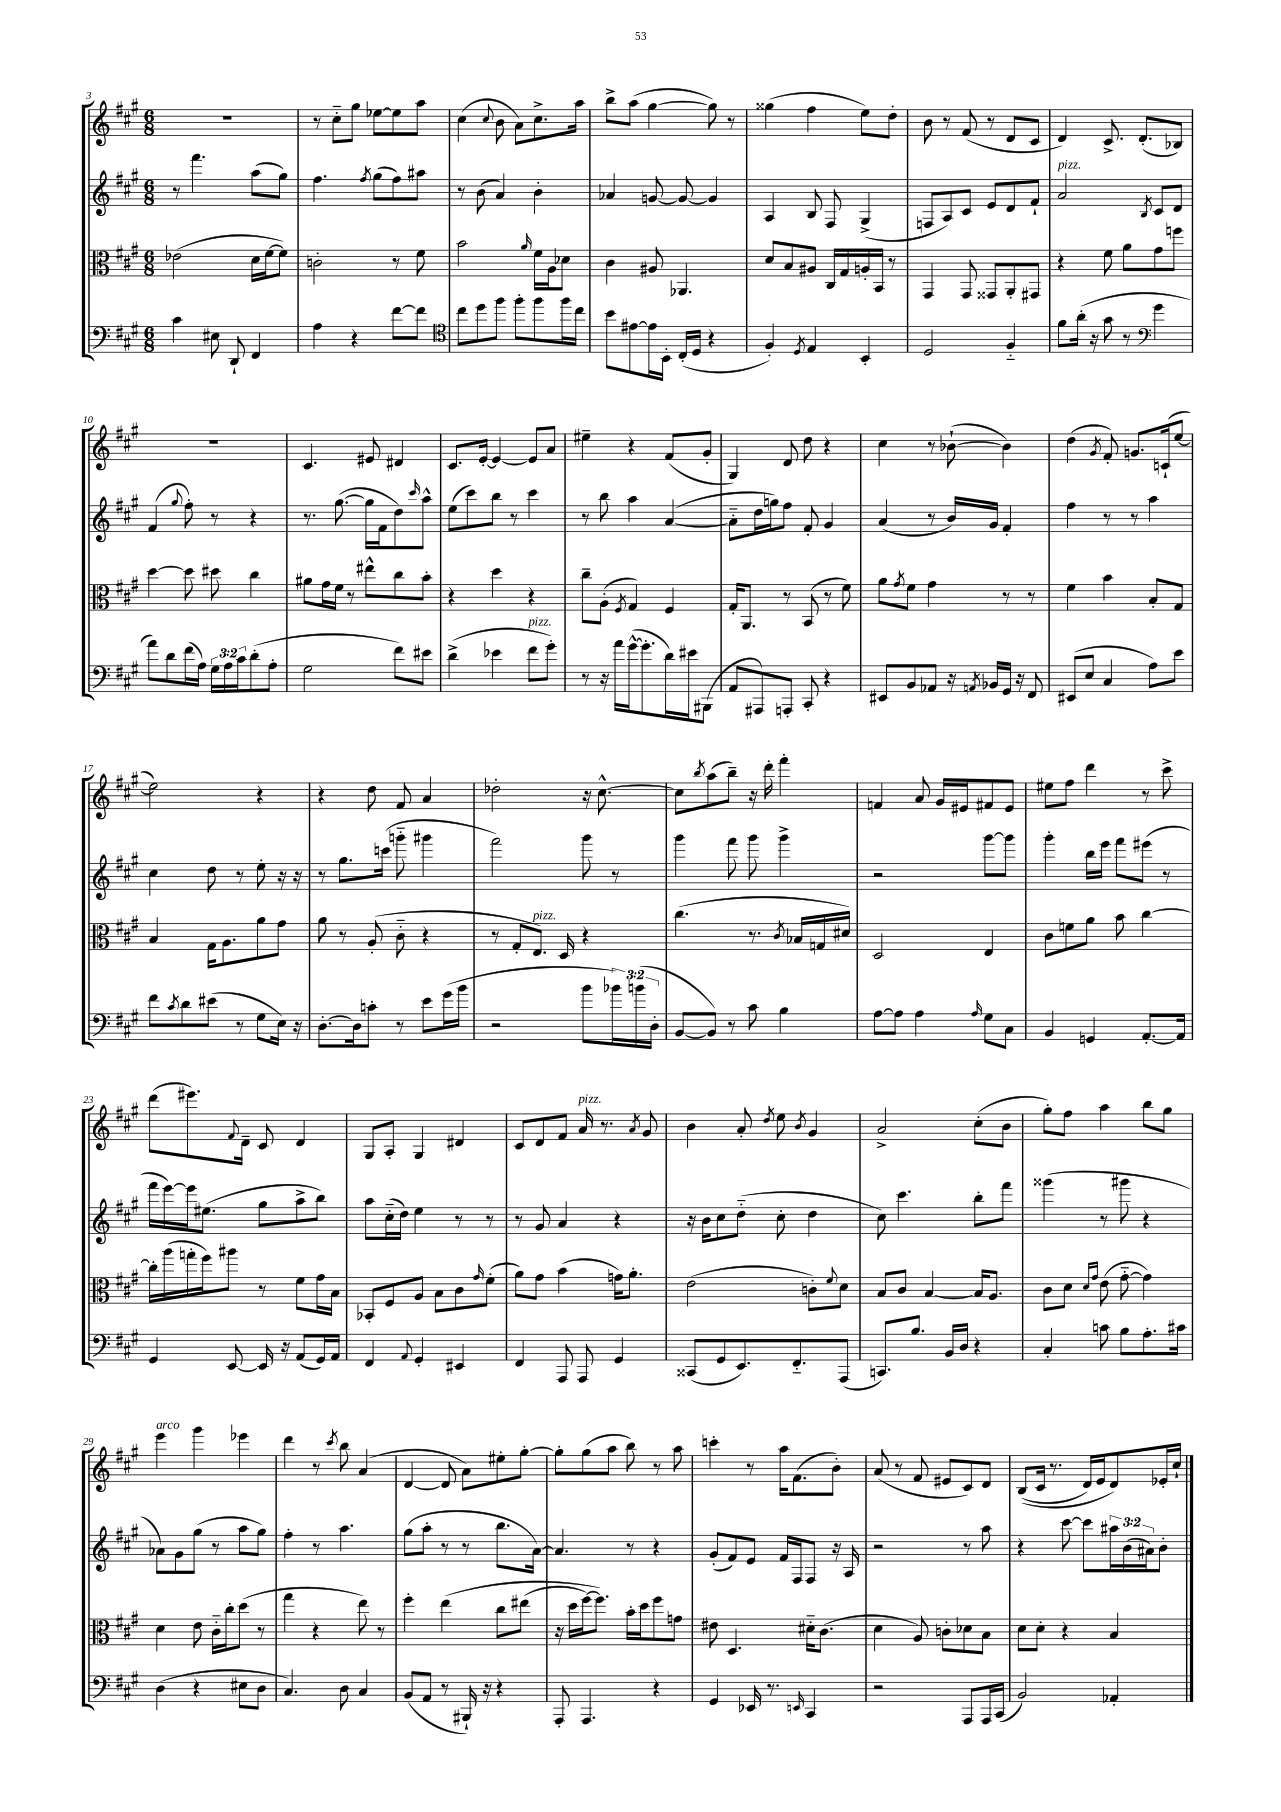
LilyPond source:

<<
\new StaffGroup <<
\new Staff = "s0" {
    \clef treble \key a \major \numericTimeSignature \time 6/8
    R2. |
    r8 cis''8-_ gis''8 ees''8~ ees''8 a''8 |
    cis''4( \appoggiatura { cis''8 } b'8 a'8) cis''8.-> a''16 |
    b''8-> a''8( gis''4~ gis''8) r8 |
    gisis''4( fis''4 e''8) d''8-. |
    b'8 r8 fis'8( r8 d'8 cis'8 |
    d'4) cis'8.-> d'8.-.( bes8) |
    R2. |
    cis'4. eis'8 dis'4 |
    cis'8. e'16~-. e'4~ e'8 a'8 |
    eis''4-- r4 fis'8( gis'8-. |
    gis4) d'8 d''8 r4 |
    cis''4 r8 bes'8~-!( bes'4) |
    d''4( \acciaccatura { gis'8 } fis'8-.) g'8. c'16-!( e''8~ |
    e''2) r4 |
    r4 d''8 fis'8 a'4 |
    des''2-. r16 cis''8.~-^ |
    cis''8 \acciaccatura { b''8 } a''8( b''8--) r16 d'''16-. fis'''4-. |
    f'4 a'8 gis'16 eis'16 fis'8 eis'8 |
    eis''8 fis''8 d'''4 r8 cis'''8-> |
    d'''8( eis'''8.) \appoggiatura { fis'8 } d'16-- cis'8 d'4 |
    gis8 a8-. gis4 dis'4 |
    cis'8 d'8 fis'8 a'16^\markup { \italic "pizz." } r8. \acciaccatura { a'8 } gis'8 |
    b'4 a'8-. \acciaccatura { d''8 } e''8 \acciaccatura { b'8 } gis'4 |
    a'2-> cis''8-.( b'8 |
    gis''8-.) fis''8 a''4 b''8 gis''8 |
    e'''4^\markup { \italic "arco" } gis'''4 ees'''4 |
    d'''4 r8 \acciaccatura { cis'''8 } b''8 a'4( |
    d'4~ d'8 a'8) eis''8-. gis''8~-. |
    gis''8-. gis''8( a''8 b''8) r8 a''8 |
    c'''4-. r8 a''16 fis'8.( b'8-.) |
    a'8( r8 fis'8 eis'8 cis'8) d'8 |
    b8(\( cis'16 r8. d'16) e'16 d'8\) ees'16-. cis''16-! \bar "|." |
}
\new Staff = "s1" {
    \clef treble \key a \major \numericTimeSignature \time 6/8 \override Staff.TupletNumber.text = #tuplet-number::calc-fraction-text
    r8 fis'''4. a''8( gis''8) |
    fis''4. \acciaccatura { fis''8 } gis''8( fis''8) ais''8 |
    r8 b'8( a'4) b'4-. |
    aes'4 g'8~ g'8~ g'4 |
    a4 b8 fis8 gis4->( |
    f8 a8) cis'8 e'8 d'8 fis'8-! |
    a'2^\markup { \italic "pizz." } \acciaccatura { b8 } cis'8 d'8 |
    fis'4( \appoggiatura { gis''8 } fis''8-.) r8 r4 |
    r8. gis''8.~( gis''16 fis'16 d''8) \grace { cis'''16 } a''8-^ |
    e''8( cis'''8) b''8 r8 cis'''4 |
    r8 b''8 a''4 a'4~( |
    a'8-_ d''16 g''16) fis''8 fis'8-. gis'4 |
    a'4( r8 b'16) gis'16 fis'4-. |
    fis''4 r8 r8 a''4 |
    cis''4 d''8 r8 e''8-. r16 r16 |
    r8 gis''8. c'''16( g'''8-_ gis'''4 |
    fis'''2) gis'''8 r8 |
    gis'''4 fis'''8 gis'''8 gis'''4-> |
    r2 gis'''8~ gis'''8 |
    gis'''4-. b''16 e'''16 fis'''8 eis'''8( r8 |
    fis'''16 e'''16~) e'''16 eis''8.( gis''8 a''8-> b''8) |
    a''8 cis''16-_( d''16) e''4 r8 r8 |
    r8 gis'8 a'4 r4 |
    r16 b'16 cis''8 d''8-_( cis''8-. d''4 |
    cis''8) cis'''4. b''8-. fis'''8 |
    gisis'''4( r8 gis'''8 r4 |
    aes'8) gis'8 gis''8( r8 a''8 gis''8) |
    fis''4-. r8 a''4. |
    gis''8( a''8-. r8 r8 b''8. a'16~) |
    a'4. r8 r4 |
    gis'8-.( fis'8) e'8 fis'16 fis16 fis8 r16 a16 |
    r2 r8 a''8 |
    r4 cis'''8~ cis'''8 \tuplet 3/2 { ais''16 b'16( ais'16) } b'8-. \bar "|." |
}
\new Staff = "s2" {
    \clef alto \key a \major \numericTimeSignature \time 6/8
    ees'2( d'16 fis'16~ fis'8) |
    c'2-. r8 fis'8 |
    b'2 \grace { a'16 } fis'16 a16 des'8 |
    cis'4 ais8 aes,4. |
    d'8 b8 ais8 cis16 gis16 a16-. b,16 r8 |
    gis,4 gis,8 gisis,8 a,8-. gis,8 |
    r4 fis'8 a'8 gis'8 f''8 |
    d''4~ d''8 dis''8 cis''4 |
    ais'8 gis'16 fis'16 r8 eis''8-^ cis''8 b'8-. |
    r4 d''4 r4 |
    cis''8-- a8-.( \acciaccatura { fis8 } gis4) fis4 |
    gis16-. a,8. r8 b,8( r8 fis'8) |
    a'8 \acciaccatura { gis'8 } fis'8 gis'4 r8 r8 |
    fis'4 b'4 b8-. gis8 |
    b4 gis16 a8. a'8 gis'8 |
    a'8 r8 a8-.( cis'8-_ r4 |
    r8 gis8-. e8.^\markup { \italic "pizz." }) d16 r4 |
    cis''4.( r8. \acciaccatura { cis'8 } bes16 g16 dis'16) |
    d2 e4 |
    cis'8 f'8 a'8 b'8 cis''4~ |
    cis''16-. a''16( g''16-. fis''16) ais''8 r8 fis'8 gis'16 b16 |
    bes,8-. fis8 a8 b8 cis'8 \grace { gis'16 } fis'8-.( |
    a'8) gis'8 b'4( g'16) a'8.-. |
    e'2( c'8-.) \appoggiatura { fis'8 } d'8 |
    b8 cis'8 b4~ b16 a8. |
    cis'8 d'8 \grace { d'16 gis'16 } e'8( gis'8~-_ gis'4) |
    d'4 e'8 cis'16-_ cis''16-. d''8( r8 |
    gis''4 r4 e''8) r8 |
    fis''4-. e''4\( cis''8 eis''8( |
    r16 d''16 fis''16~) fis''8.\) b'16-. d''16 fis''8 g'8 |
    eis'8 d4. dis'16-_ cis'8.( |
    d'4 a8) c'8-. des'8 b8 |
    d'8 d'8-. r4 b4 \bar "|." |
}
\new Staff = "s3" {
    \clef bass \key a \major \numericTimeSignature \time 6/8 \override Staff.TupletNumber.text = #tuplet-number::calc-fraction-text
    cis'4 eis8 d,8-! fis,4 |
    a4 r4 fis'8~ fis'8 |
    \clef tenor cis''8 d''8 fis''8 fis''8-. fis''8 fis''16 cis''16 |
    b'8 eis'8~ eis'16 b,16-. cis16-.( d16 r4 |
    fis4-.) \acciaccatura { d8 } e4 b,4-. |
    d2 fis4-_ |
    fis'8 a'16-.( r16 gis'8 r8 \clef bass gis'4 |
    a'8) d'8 fis'16( a16) \tuplet 3/2 { gis16 a16 cis'16 } d'8-.( a8-. |
    gis2 fis'8) eis'8 |
    d'4->( ees'4 fis'8^\markup { \italic "pizz." } gis'8-.) |
    r8 r16 a'16 gis'16~-^( gis'8.-. d'16) eis'16 bis,,8( |
    a,8 ais,,8) a,,8-. cis,8-. r4 |
    eis,8 b,8 aes,8 r16 \acciaccatura { a,8 } bes,16 gis,16 r16 fis,8 |
    eis,8( e8 cis4 a8) e'8 |
    fis'8 \acciaccatura { cis'8 } d'8 eis'8( r8 gis8 e16) r16 |
    d8.~-. d16 c'8-. r8 e'8 gis'16( b'16 |
    r2 b'8 \tuplet 3/2 { bes'16) b'16( d16-. } |
    b,8~ b,8) r8 cis'8 b4 |
    a8~ a8 a4 \grace { a16 } gis8 cis8 |
    b,4 g,4 a,8.~-. a,16 |
    gis,4 e,8~ e,16 r16 a,8( gis,16) a,16 |
    fis,4 \appoggiatura { a,8 } gis,4-. eis,4 |
    fis,4 a,,8 a,,8 gis,4 |
    cisis,8( gis,8 e,8.) fis,8.-_ a,,8( |
    c,8.) b8. b,16 d16 r4 |
    cis4-. c'8 b8 a8.-. cis'16 |
    d4( r4 eis8 d8 |
    cis4.) d8 cis4 |
    b,8( a,8 r8 bis,,16-!) r16 r4 |
    a,,8-. a,,4. r4 |
    gis,4 ees,16 r8. \grace { e,16 } cis,4 |
    r2 a,,8 a,,16 cis,16( |
    b,2) aes,4-. \bar "|." |
}
>>
>>
\layout { \context { \Score currentBarNumber = #3 } }
